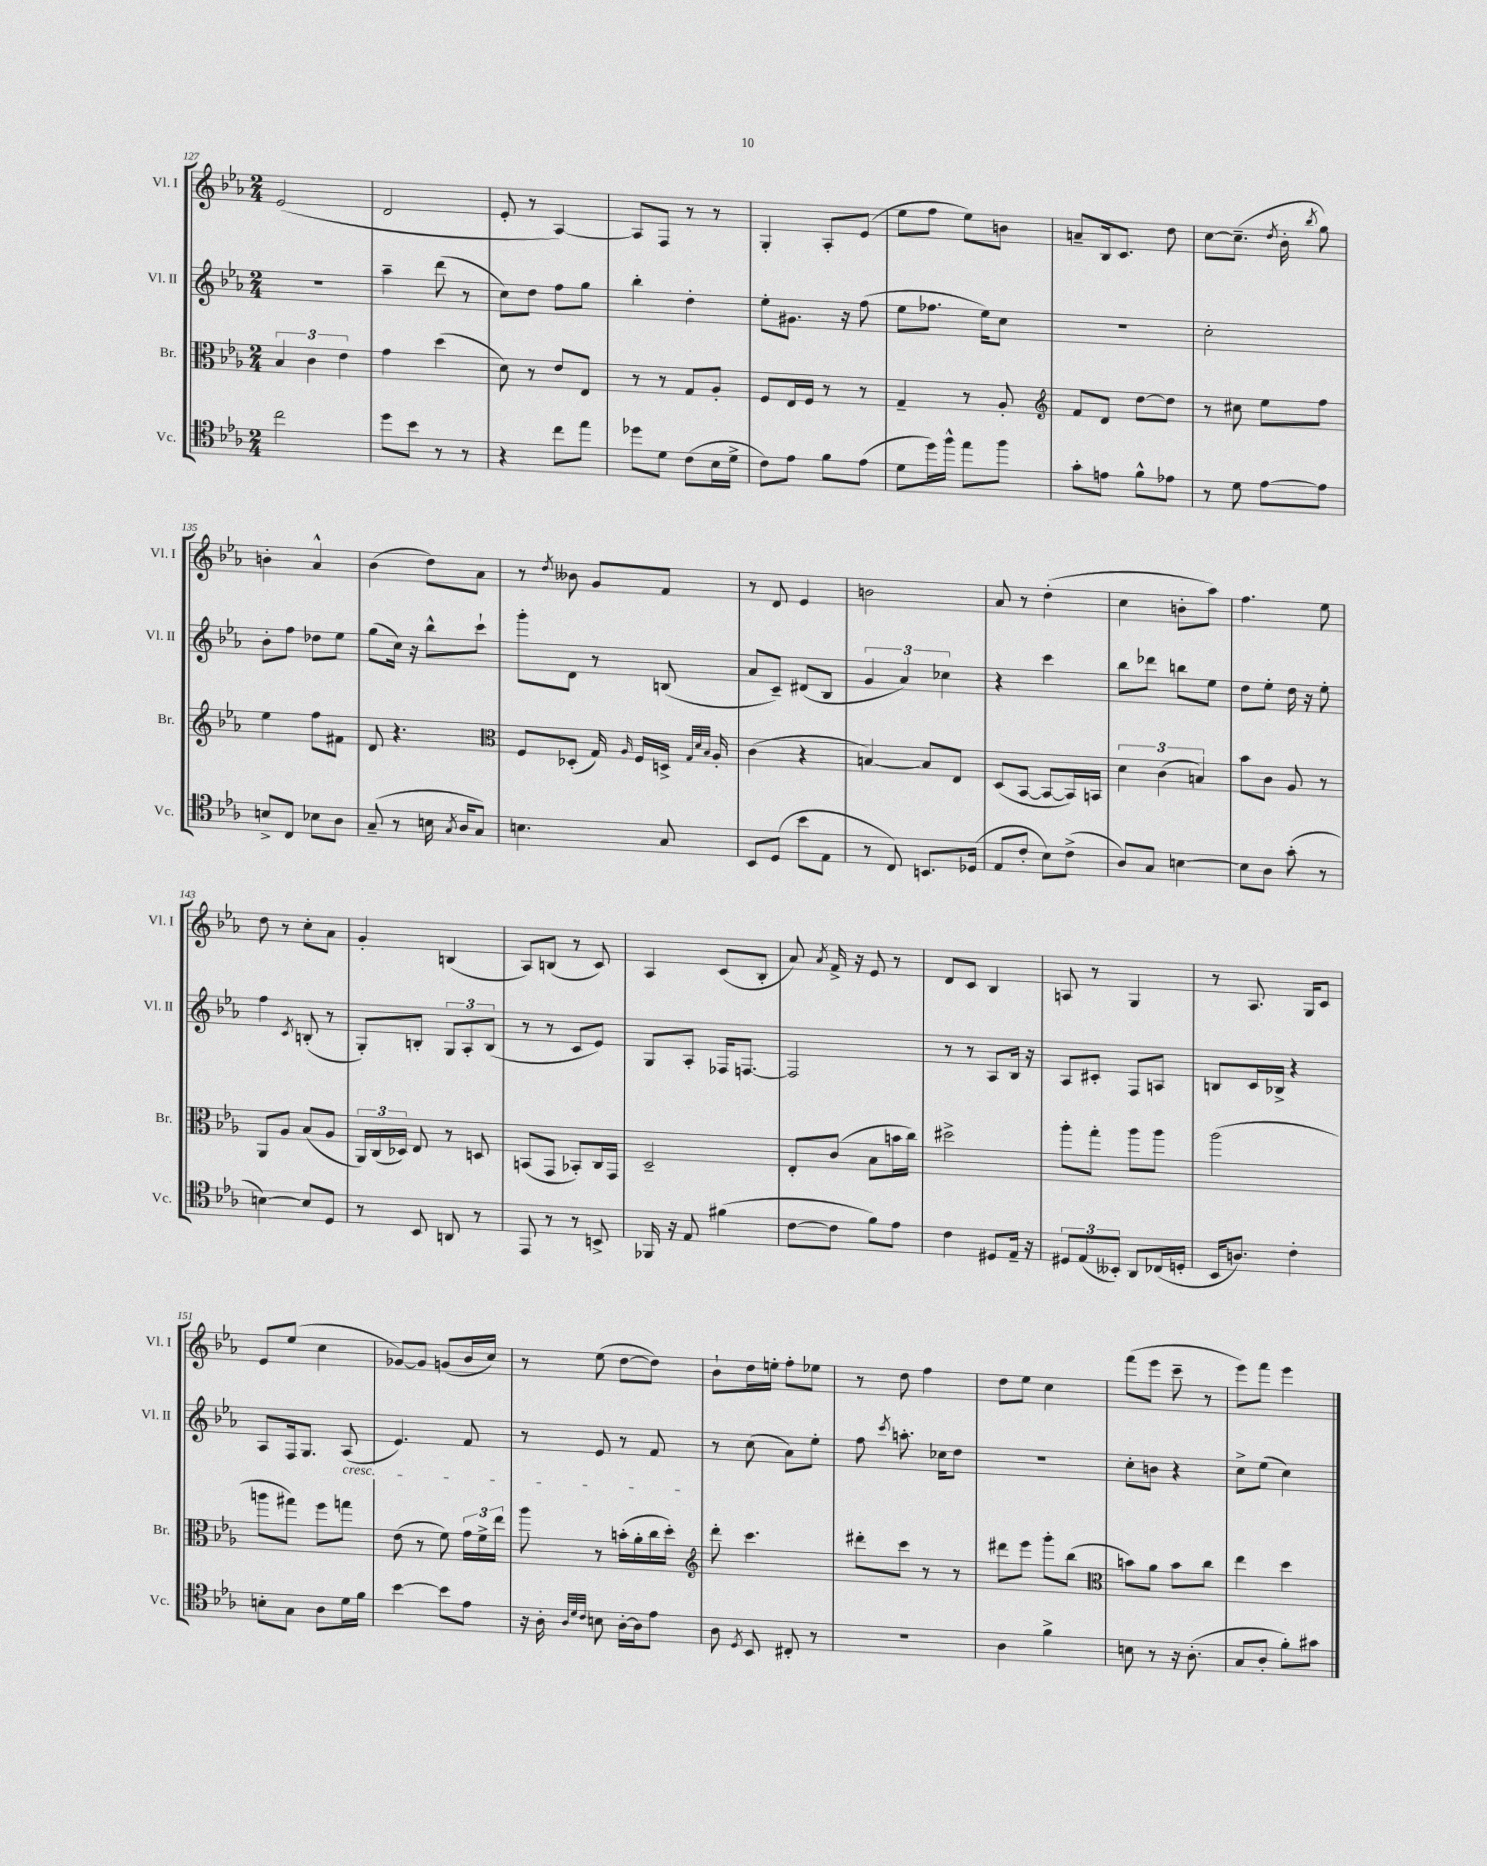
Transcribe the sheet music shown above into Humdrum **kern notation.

**kern	**kern	**kern	**kern
*staff4	*staff3	*staff2	*staff1
*clefC4	*clefC3	*clefG2	*clefG2
*k[b-e-a-]	*k[b-e-a-]	*k[b-e-a-]	*k[b-e-a-]
*M2/4	*M2/4	*M2/4	*M2/4
2cc	6B-	2r	(2e-
.	6c	.	.
.	6e-	.	.
=	=	=	=
8dd	4g	4aa-~	2d
8b-	.	.	.
8r	(4dd	(8ddd	.
8r	.	8r	.
=	=	=	=
4r	8d)	8cc)	8e-'
.	8r	8dd	8r
8cc	8e-	8ff	[4A-)
8ee-	8E-	8gg	.
=	=	=	=
8dd-	8r	4bb-'	8A-]
8d	8r	.	8F
(8c	8G	4dd'	8r
16B-	8A-'	.	8r
16d^	.	.	.
=	=	=	=
8c)	8F	8ee-'	4G'
8e-	16E-	8.g#	.
.	16F	.	.
8f	8r	.	8A-'
.	.	16r	.
(8e-	8r	(8ff	(8e-
=	=	=	=
8d	4G~	8ee-	8ee-
16dd)	.	8.ff-	8ff
16ff^^	.	.	.
8ee-	8r	.	8ee-)
.	.	16ee-)	.
8ff	8A-'	8cc	8b
=	=	=	=
*	*clefG2	*	*
8g'	8f	2r	8a~
8e	8d	.	16B-
.	.	.	8.c
8f^^	[8dd	.	.
8e-	8dd]	.	8dd
=	=	=	=
8r	8r	2cc'	[8cc
8d	8cc#	.	(8.cc~]
[8e-	8ee-	.	.
.	.	.	8qdd
.	.	.	16b-'
.	.	.	8qbb-
8e-]	8ff	.	8gg)
=	=	=	=
8B^	4ee-	8b-'	4b'
8C	.	8ff	.
8B-	8ff	8dd-	4a-^^
8A-	8f#	8ee-	.
=	=	=	=
(8G~	8d	(8gg	(4b-
8r	4.r	16cc)	.
.	.	16r	.
16B	.	8bb-^^	8dd)
8qG	.	.	.
16A-	.	.	.
8G)	.	8ccc`	8a-
=	=	=	=
*	*clefC3	*	*
4.B	8F	8ggg'	8r
.	.	.	8qdd
.	(8D-'	8d	8b--
.	16G)	8r	8g
.	16qqA-	.	.
.	16F	.	.
8G	16D^	(8B	8f
.	32qqG	.	.
.	32qqd	.	.
.	32qqB-	.	.
.	16A-'	.	.
=	=	=	=
8BB-	(4c	8a-	8r
(8D	.	8c~)	8d
8b-	4r	(8d#	4e-
8E-	.	8B-	.
=	=	=	=
8r	[4B)	6g	2b
8C)	.	.	.
.	.	6a-)	.
8.BB	8B]	.	.
.	.	6cc-	.
.	8E-	.	.
(16D-	.	.	.
=	=	=	=
8E-	(8D	4r	8a-
8c'	[8BB-	.	8r
8B-)	8BB-_	4ccc	(4dd'
(8c^	16BB-])	.	.
.	16BB	.	.
=	=	=	=
8A-)	6d	8bb-	4cc
8G	.	8ddd-	.
.	(6c	.	.
[4B	.	8bb	8b'
.	6B)	.	.
.	.	8ee-	8aa-)
=	=	=	=
8B]	8b-	8dd	4.ff
8A-	8c	8ee-'	.
(8g'	8A-	16dd	.
.	.	16r	.
8r	8r	8ee-'	8ee-
=	=	=	=
[4B)	8AA-	4ff	8dd
.	8A-	.	8r
.	.	8qc	.
8B]	(8B-	(8B'	8cc'
8D	8A-	8r	8a-
=	=	=	=
8r	24AA-)	8G')	4g'
.	(24C	.	.
.	24D-)	.	.
8BB-	8E-	8B'	.
8AA	8r	12G	(4B
.	.	12A-'	.
8r	8D	.	.
.	.	(12B	.
=	=	=	=
8EE-	(8BB	8r	8A-)
8r	8GG	8r	(8B
8r	8BB-')	8c	8r
8BB^	16C	8e-)	8c)
.	16GG	.	.
=	=	=	=
16FF-	2D~	8G	4A-
16r	.	.	.
8E-	.	8A-'	.
(4f#	.	16F-	(8c
.	.	[8.F	.
.	.	.	8B-'
=	=	=	=
[8c	8E-'	2F]	8a-)
.	.	.	8qa-
8c]	(8c	.	16f^
.	.	.	16r
8f)	8B-	.	8e-
8e-	16b	.	8r
.	16cc)	.	.
=	=	=	=
4c	2dd#^	8r	8d
.	.	8r	8c
8D#	.	8A-	4B-
16E-~	.	16B-	.
16r	.	16r	.
=	=	=	=
12D#	8aa-'	8A-	8A
(12E-	.	.	.
.	8gg'	8c#'	8r
12BB--')	.	.	.
8AA-	8aa-	8F	4G
(16C-	8aa-	8A	.
16D'	.	.	.
=	=	=	=
16BB-	(2aa-	8B	8r
8.A)	.	.	.
.	.	16c	8.A-
.	.	16B-^	.
4c'	.	4r	.
.	.	.	16G
.	.	.	8c
=	=	=	=
8B'	8aa	8A-	8e-
8G	8gg#)	16F	(8ee-
.	.	8.G	.
8A-	8ff	.	4cc
16d	8gg	(8A-	.
16f	.	.	.
=	=	=	=
[4b-	(8e-	4.e-)	[8g-)
.	8r	.	8g-]
8b-]	8f)	.	(8g
8e-	24g	8f	16b-
.	24f^	.	.
.	.	.	16cc)
.	24ee-	.	.
=	=	=	=
16r	8aa-	8r	8r
16A-'	.	.	.
32qqA-	.	.	.
32qqd	.	.	.
32qqc	.	.	.
8B	8r	8e-	(8ee-
[16A-'	(16b'	8r	[8dd
16A-]	16a-'	.	.
8e-	16cc	8f	8dd])
.	16dd')	.	.
=	=	=	=
*	*clefG2	*	*
8A-	8ddd'	8r	8b-`
8qD	.	.	.
8BB-	4.ccc	(8cc	16dd
.	.	.	16ee'
8C#'	.	8a-)	8ff'
8r	.	8ee-'	8ee-
=	=	=	=
2r	8ddd#'	8ff	8r
.	.	8qccc	.
.	8ccc	8.aa'	8dd
.	8r	.	4ff
.	.	16cc-	.
.	8r	8dd	.
=	=	=	=
4A-	8ddd#	2r	8dd
.	8eee-	.	8ee-
4f^	8ggg'	.	4cc
.	(8bb-	.	.
=	=	=	=
*	*clefC3	*	*
8B	8b)	8cc'	(8fff
8r	8a-	8b	8eee-
16r	8b	4r	8ccc~
(8.A-'	.	.	.
.	8cc	.	8r
=	=	=	=
8G	4ee-	8cc^	8eee-)
8A-'	.	(8ee-	8fff
8f')	4dd	4cc)	4eee-
8g#	.	.	.
==	==	==	==
*-	*-	*-	*-
